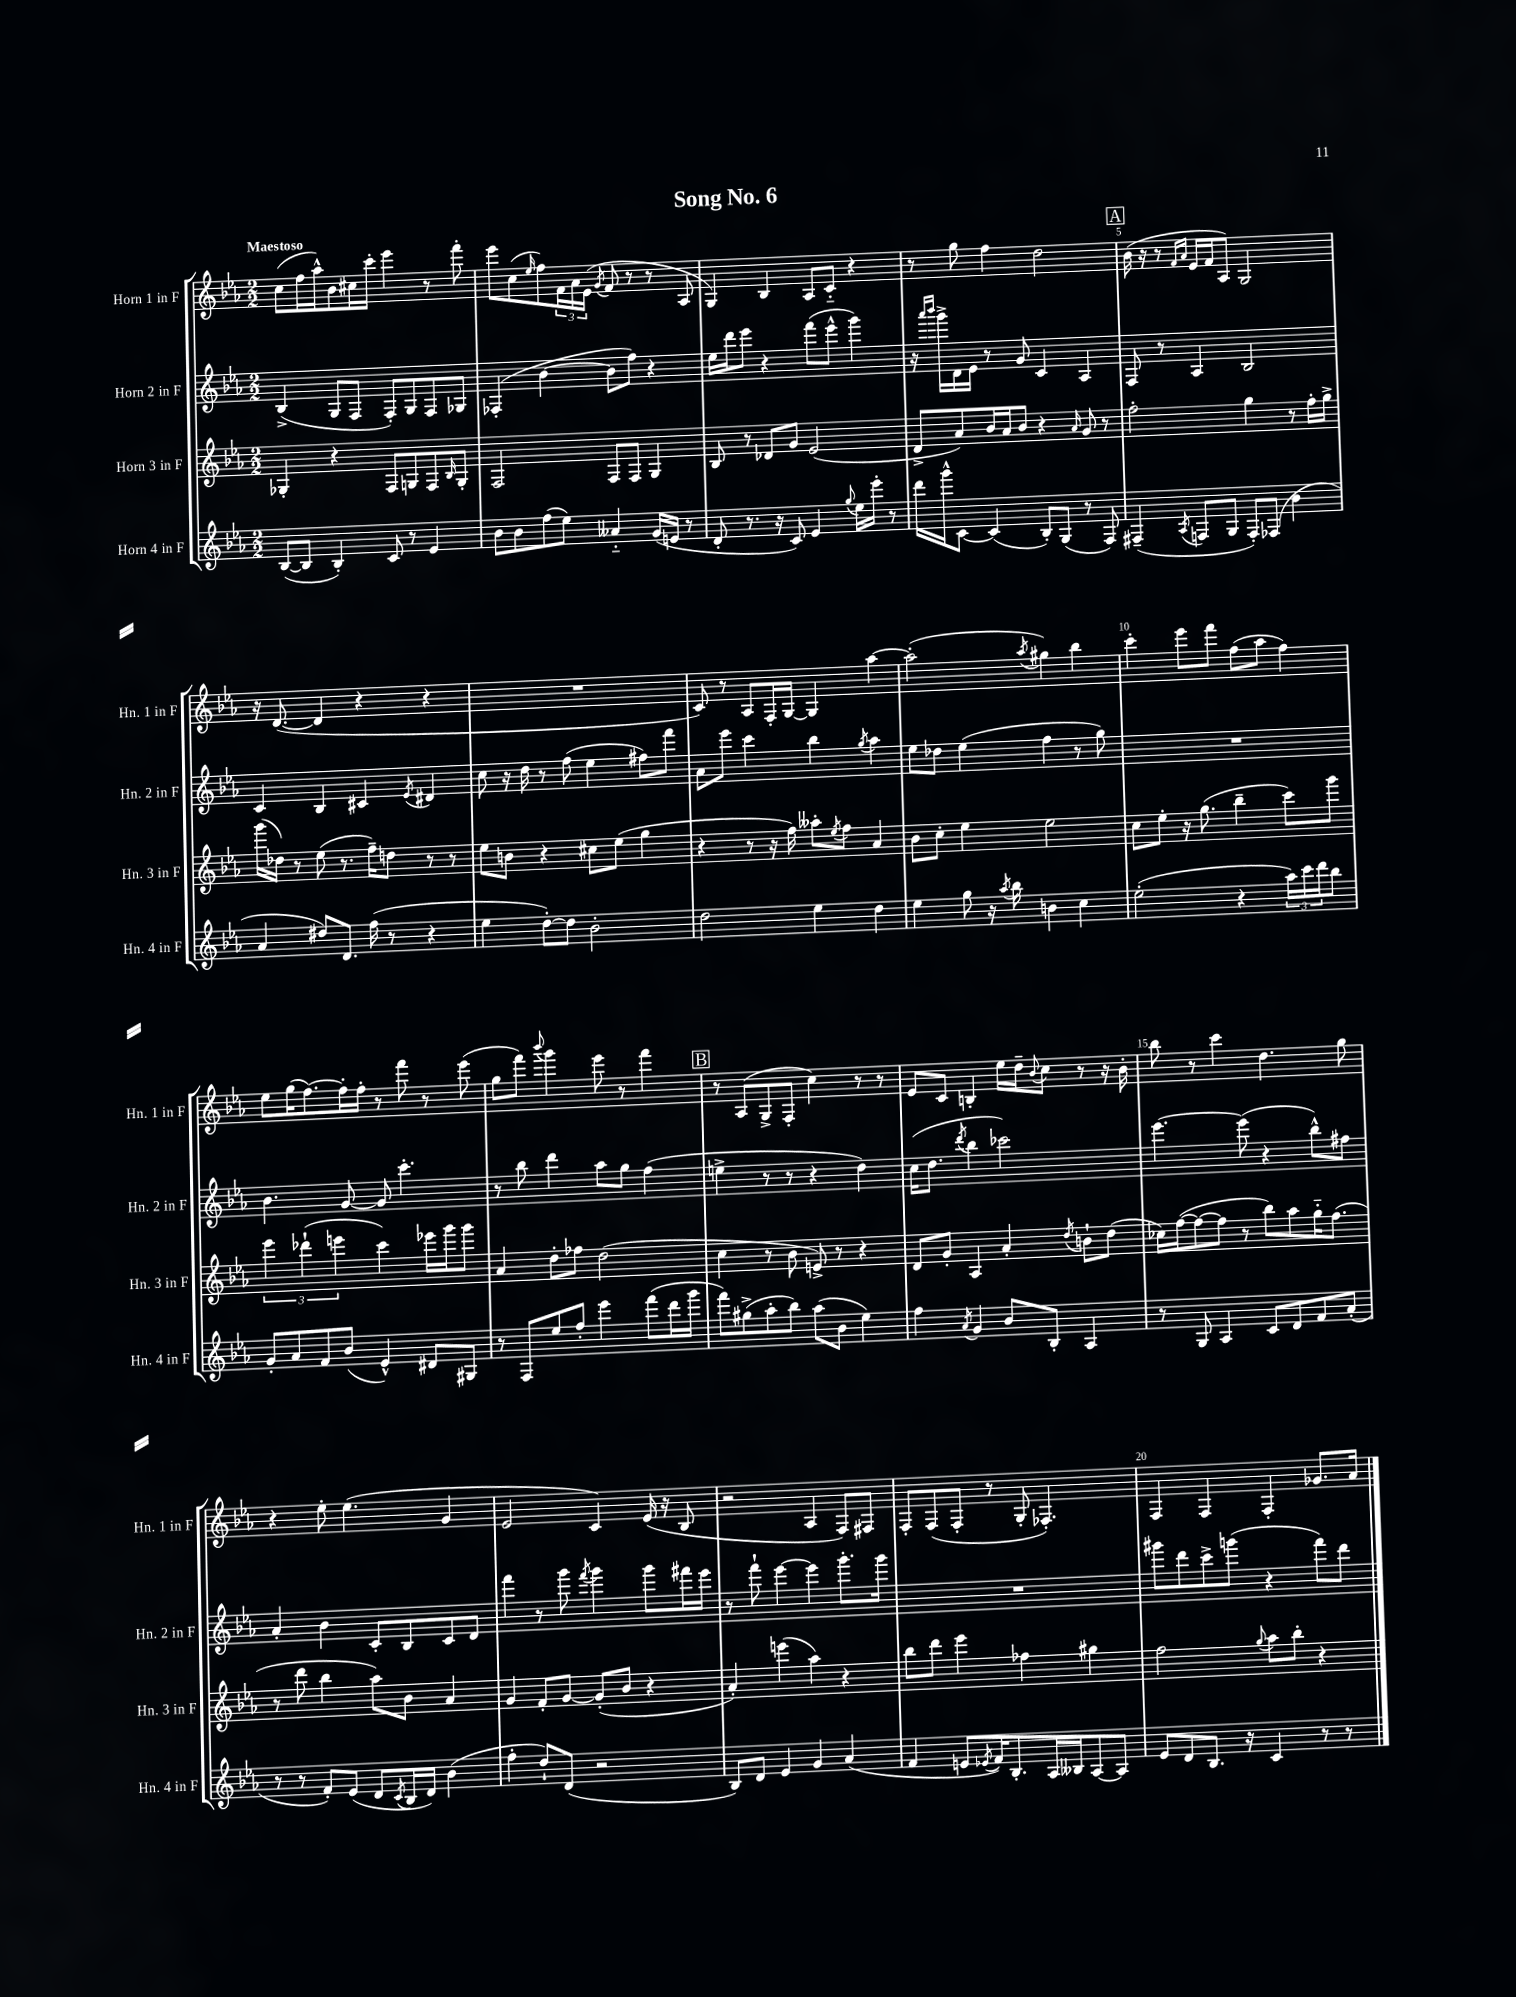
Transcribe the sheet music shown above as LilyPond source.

\header { title = "Song No. 6" }
<<
\new StaffGroup <<
\new Staff = "s0" \with { instrumentName = "Horn 1 in F" shortInstrumentName = "Hn. 1 in F" } {
    \clef treble \key ees \major \numericTimeSignature \time 2/2 \tempo "Maestoso"
    c''8( f''16 aes''16-^) bes'8 cis''16 c'''16-. ees'''4 r8 f'''8-. |
    ees'''8 c''8( \grace { ees''16 } f''8) \tuplet 3/2 { f'16 aes'16 ees'16( } \acciaccatura { g'8 } f'8 r8 r8 aes8 |
    g4) bes4 aes8 c'8-_ r4 |
    r8 g''8 f''4 d''2 |
    \mark \markup { \box "A" } bes'16( r16 r8 \grace { f'16 aes'16 } ees'16 f'16 aes8) g2 |
    r16 d'8.~( d'4 r4 r4 |
    R1 |
    c'8) r8 aes8 f16-. g16~ g4 aes''4~ |
    aes''2-.( \acciaccatura { aes''8 } gis''4) bes''4 |
    c'''4-. ees'''8 f'''8 f''8( aes''8 f''4) |
    ees''8 g''16( f''8.~) f''16-. f''16-. r8 f'''8 r8 ees'''8( |
    g''8 f'''8) \appoggiatura { bes'''8 } g'''4 ees'''8 r8 f'''4 |
    \mark \markup { \box "B" } r8 aes8( g8-> f8-. c''4) r8 r8 |
    ees'8 c'8 b4-. ees''16 d''16-- \appoggiatura { bes'8 } c''8 r8 r16 bes'16-. |
    bes''8 r8 c'''4 d''4. g''8 |
    r4 ees''8-. ees''4.( g'4 |
    ees'2 c'4) ees'16( r16 bes8 |
    r2 aes4 f8) fis8 |
    f8-. f8( f8-. r8 g8-. fes4.-.) |
    f4 f4 f4-. ges'8. aes'16 \bar "|." |
}
\new Staff = "s1" \with { instrumentName = "Horn 2 in F" shortInstrumentName = "Hn. 2 in F" } {
    \clef treble \key ees \major \numericTimeSignature \time 2/2
    bes4->( g8 f8 f8-.) g8 f8 ges8 |
    fes4-.( bes'4~ bes'8 f''8) r4 |
    ees''16 d'''16 ees'''8 r4 f'''8( ees'''8-^ g'''4) |
    r16 \grace { aes'''16 bes'''16 } g'''16-> d'16 ees'16 r8 g'8 c'4 aes4 |
    \mark \markup { \box "A" } f8 r8 aes4 bes2 |
    c'4 bes4 cis'4 \acciaccatura { ees'8 } dis'4 |
    c''8 r16 d''16 r8 f''8( ees''4 fis''8) f'''8 |
    aes'8 ees'''8 c'''4 bes''4 \acciaccatura { g''8 } aes''4 |
    ees''8 des''8 ees''4( f''4 r8 g''8) |
    R1 |
    bes'4. g'8~ g'8 c'''4.-. |
    r8 bes''8 d'''4 aes''8 g''8 f''4( |
    \mark \markup { \box "B" } e''4-> r8 r8 r4 d''4) |
    c''16( d''8. \acciaccatura { d'''8 } bes''4 ces'''2) |
    ees'''4.~ ees'''8( r4 bes''8-^) fis''8 |
    aes'4-. bes'4 c'8-. bes8 c'8 d'8 |
    f'''4 r8 g'''8 \acciaccatura { f'''8 } g'''4 g'''8 fis'''16 ees'''16 |
    r8 f'''8-! ees'''4~ ees'''4 g'''8.-. g'''16 |
    R1 |
    gis'''8 d'''8 c'''8-> g'''8( r4 f'''8) d'''8 \bar "|." |
}
\new Staff = "s2" \with { instrumentName = "Horn 3 in F" shortInstrumentName = "Hn. 3 in F" } {
    \clef treble \key ees \major \numericTimeSignature \time 2/2
    ges4-. r4 f8 g8 f8 \grace { bes16 } g8-. |
    f2 f8 f8 g4 |
    bes8 r8 des'8 g'8 ees'2( |
    d'8-> aes'8) bes'16 aes'16 bes'8 r4 \grace { aes'16 } g'8 r8 |
    \mark \markup { \box "A" } f''2-. g''4 r8 f''16-. g''16-> |
    g'''16( des''16) r8 ees''8( r8. f''16--) d''8 r8 r8 |
    ees''8 b'8 r4 cis''8 ees''8( g''4 |
    r4 r8 r16 f''16) aeses''8-. \acciaccatura { ees''8 } f''8 aes'4 |
    bes'8 c''8-. ees''4 ees''2 |
    c''8 ees''8-. r16 g''8.( bes''4-- c'''8) g'''8 |
    \tuplet 3/2 { ees'''4 des'''4-!( e'''4 } c'''4) ees'''16 g'''16 g'''8 |
    aes'4 d''8-. fes''8 d''2( |
    \mark \markup { \box "B" } c''4 r8 bes'8 e'8->) r8 r4 |
    d'8 g'8-. aes4 aes'4-. \acciaccatura { d''8 } b'8-! d''8( |
    ces''16) f''16~( f''8~ f''8 r8 bes''8) aes''8 g''16-_ f''8.( |
    r8 d'''8 bes''4 aes''8) bes'8 aes'4 |
    g'4 f'8-. g'8~ g'8-.( bes'8 r4 |
    aes'4-.) e'''4( aes''4) r4 |
    bes''8 d'''8 ees'''4 fes''4 gis''4 |
    f''2 \appoggiatura { g''8 } aes''8 bes''8-. r4 \bar "|." |
}
\new Staff = "s3" \with { instrumentName = "Horn 4 in F" shortInstrumentName = "Hn. 4 in F" } {
    \clef treble \key ees \major \numericTimeSignature \time 2/2
    bes8~( bes8 bes4-.) c'8 r8 ees'4 |
    bes'8 bes'8 f''8( ees''8) aeses'4-_ g'16( e'16 r8 |
    d'8-. r8. r16 c'8) ees'4 \appoggiatura { g''8 } ees''16 ees'''16-. r8 |
    d'''16 g'''16-^ c'8~ c'4( bes8-.) g8( r8 f8) |
    \mark \markup { \box "A" } fis4--( \acciaccatura { aes8 } f8 g8 f8-.) fes8( bes'4 |
    aes'4 dis''8) d'8. f''16( r8 r4 |
    ees''4 d''8~-.) d''8 bes'2-. |
    d''2 ees''4 d''4 |
    ees''4 g''8 r16 \acciaccatura { aes''8 } bes''16 b'4 c''4 |
    ees''2-.( r4 \tuplet 3/2 { aes''16) c'''16 d'''16 } bes''8 |
    g'8-. aes'8 f'8 bes'8( ees'4-^) dis'8 gis8 |
    r8 f8 ees''8 f''8-. ees'''4 f'''8( d'''16 g'''16 |
    \mark \markup { \box "B" } f'''8) gis''8->( aes''8-. bes''8) aes''8( bes'8 ees''4) |
    f''4 \acciaccatura { aes'8 } g'4 bes'8 bes8-. aes4 |
    r8 g8 aes4 c'8 d'8 f'8 aes'8-.( |
    r8 r8 f'8-.) ees'8( d'8 \acciaccatura { c'8 } bes16 d'16) bes'4( |
    f''4-. d''8-!) d'8( r2 |
    bes8) d'8 ees'4 g'4 aes'4( |
    f'4 e'8 \acciaccatura { ees'8 } f'16) bes8.-. aes16 beses16 aes8~ aes8 |
    ees'8 d'8 bes8. r16 c'4 r8 r8 \bar "|." |
}
>>
>>
\layout { \context { \Score \override BarNumber.break-visibility = ##(#f #t #t) barNumberVisibility = #(every-nth-bar-number-visible 5) } }
